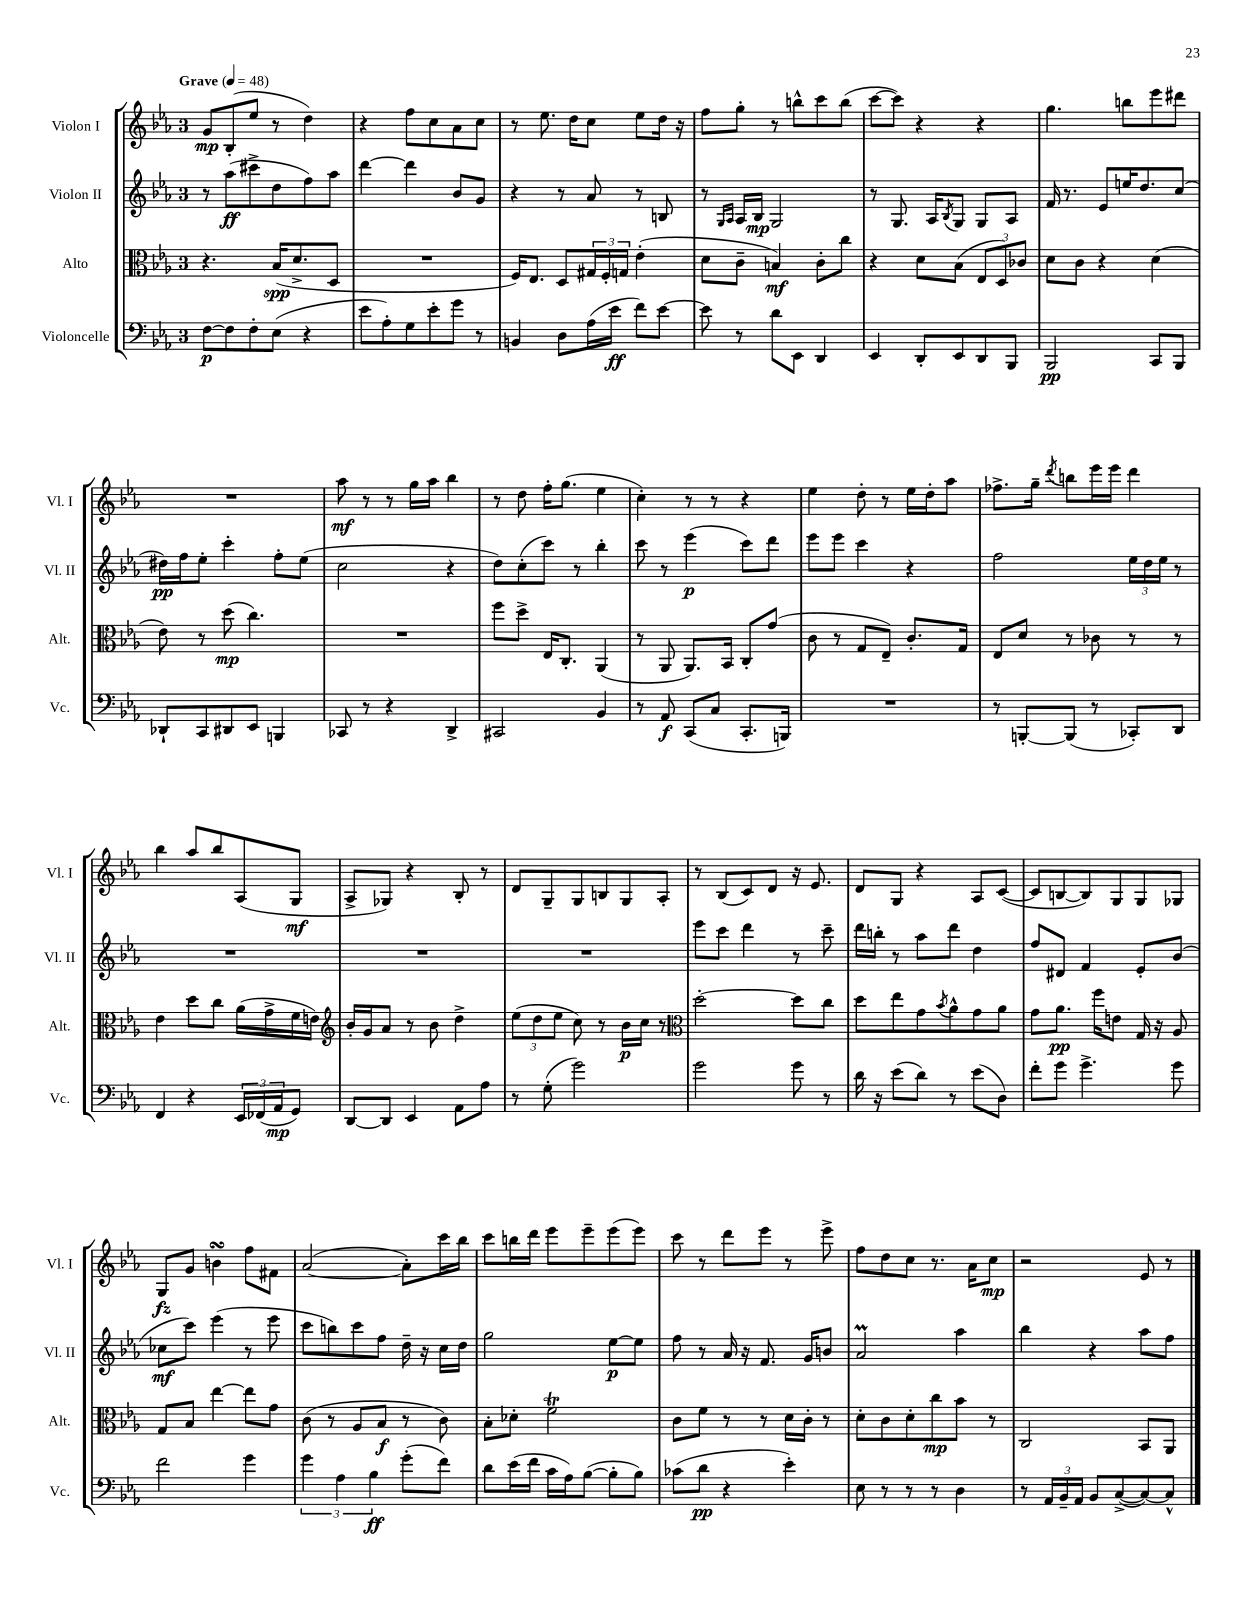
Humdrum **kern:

**kern	**kern	**kern	**kern
*staff4	*staff3	*staff2	*staff1
*clefF4	*clefC3	*clefG2	*clefG2
*k[b-e-a-]	*k[b-e-a-]	*k[b-e-a-]	*k[b-e-a-]
*M3/4	*M3/4	*M3/4	*M3/4
*MM48	*MM48	*MM48	*MM48
[8F	4.r	8r	8g
8F]	.	(8aa-	(8B-'
8F'	.	8ccc#^	8ee-
(8E-	(16B-	8dd	8r
.	8.d^	.	.
4r	.	8ff)	4dd)
.	8D	8aa-	.
=	=	=	=
8e-	2.r	[4ddd	4r
8A-')	.	.	.
8G	.	4ddd]	8ff
8e-'	.	.	8cc
8g	.	8b-	8a-
8r	.	8g	8cc
=	=	=	=
4BB	16F)	4r	8r
.	8.E-	.	.
.	.	.	8.ee-
8D	8D	8r	.
.	.	.	16dd
(16A-	24G#	8a-	8cc
.	24F'	.	.
16e-	.	.	.
.	24G	.	.
8f)	(4e-'	8r	8ee-
[8e-	.	8B	16dd
.	.	.	16r
=	=	=	=
8e-]	8d	8r	8ff
.	.	16qqG	.
.	.	16qqA-	.
8r	8c~	16A-	8gg'
.	.	16B-	.
8d	4B)	2G	8r
8EE-	.	.	8bb^^
4DD	8c'	.	8ccc
.	8cc	.	(8bb
=	=	=	=
4EE-	4r	8r	[8ccc
.	.	8.G	8ccc])
8DD'	8d	.	4r
.	.	16A-	.
.	.	8qB-	.
8EE-	(8B-	8G	.
8DD	12E-	8G	4r
.	12D)	.	.
8BBB-	.	8A-	.
.	12c-	.	.
=	=	=	=
2BBB-	8d	16f	4.gg
.	.	8.r	.
.	8c	.	.
.	4r	8e-	.
.	.	16ee	8bb
.	.	8.dd	.
8CC	(4d	.	8eee-
8BBB-	.	(8cc	8ddd#
=	=	=	=
8DD-`	8e-)	16dd#)	2.r
.	.	16ff	.
8CC	8r	8ee-'	.
8DD#	(8dd	4ccc'	.
8EE-	4.cc)	.	.
4BBB	.	8ff'	.
.	.	(8ee-	.
=	=	=	=
8CC-	2.r	2cc	8aa-
8r	.	.	8r
4r	.	.	8r
.	.	.	16gg
.	.	.	16aa-
4DD^	.	4r	4bb-
=	=	=	=
2CC#	8ff	8dd)	8r
.	8dd^	(8cc'	8dd
.	16E-	8ccc)	16ff'
.	8.C'	.	(8.gg
.	.	8r	.
4BB-	(4AA-	4bb-'	4ee-
=	=	=	=
8r	8r	8ccc	4cc')
8AA-	8AA-	8r	.
(8CC	8.AA-)	(4eee-	8r
8C	.	.	8r
.	16BB-	.	.
8.CC'	8C'	8ccc)	4r
.	(8g	8ddd	.
16BBB)	.	.	.
=	=	=	=
2.r	8c	8eee-	4ee-
.	8r	8eee-	.
.	8G	4ccc	8dd'
.	8E-~)	.	8r
.	8.c'	4r	16ee-
.	.	.	16dd'
.	.	.	8aa-
.	16G	.	.
=	=	=	=
8r	8E-	2ff	8.ff-^
[8BBB'	8d	.	.
.	.	.	16gg~
.	.	.	8qddd
(8BBB]	8r	.	8bb
8r	8c-	.	16eee-
.	.	.	16eee-
8CC-')	8r	24ee-	4ddd
.	.	24dd	.
.	.	24ee-	.
8DD	8r	8r	.
=	=	=	=
4FF	4e-	2.r	4bb-
4r	8dd	.	8aa-
.	8cc	.	8bb-
24EE-	(16a-	.	(8A-
(24FF-	.	.	.
.	16g^	.	.
24AA-	.	.	.
8GG)	16f	.	8G
.	16e)	.	.
=	=	=	=
*	*clefG2	*	*
[8DD	16b-'	2.r	8A-^
.	16g	.	.
8DD]	8a-	.	8G-)
4EE-	8r	.	4r
.	8b-	.	.
8AA-	4dd^	.	8B-'
8A-	.	.	8r
=	=	=	=
8r	(12ee-	2.r	8d
.	12dd	.	.
(8G'	.	.	8G~
.	12ee-	.	.
2g)	8cc)	.	8G
.	8r	.	8B
.	16b-	.	8G
.	16cc	.	.
.	8r	.	8A-'
=	=	=	=
*	*clefC3	*	*
2g	[2dd'	8eee-	8r
.	.	8ccc	(8B-
.	.	4ddd	8c)
.	.	.	8d
8g	8dd]	8r	16r
.	.	.	8.e-
8r	8cc	8ccc~	.
=	=	=	=
16d	8dd	16ddd	8d
16r	.	16bb'	.
(8e-	8ee-	8r	8G
8d)	8g	8aa-	4r
.	8qb-	.	.
8r	8a-^^	8ddd	.
(8e-	8g	4dd	8A-
8D)	8a-	.	([8c
=	=	=	=
8f'	8g	8ff	8c]
8g	8.a-	8d#	[8B
4.g^	.	4f	8B])
.	16ff	.	.
.	8e	.	8G
.	16G	8e-'	8G
.	16r	.	.
8g	8A-	(8b-	8G-
=	=	=	=
2f	8G	8cc-	8G
.	8B-	8ccc)	8g
.	[4ee-	(4eee-	4b
4g	8ee-]	8r	8ff
.	8g	8eee-	8f#
=	=	=	=
6g	(8c	8ccc	([2a-
.	8r	8bb)	.
6A-	.	.	.
.	8A-	8ccc	.
6B-	.	.	.
.	8B-	8ff	.
(8g'	8r	16dd~	8a-'])
.	.	16r	.
8f)	8c)	16cc	16ccc
.	.	16dd	16bb-
=	=	=	=
8d	8B-'	2gg	8ccc
(16e-	8d-'	.	16bb
16f	.	.	16ddd
16c	2f	.	8eee-
16A-)	.	.	.
([8B-	.	.	8eee-~
8B-']	.	[8ee-	(8eee-
8B-)	.	8ee-]	8eee-)
=	=	=	=
(8c-	8c	8ff	8ccc
8d	8f	8r	8r
4r	8r	16a-	8ddd
.	.	16r	.
.	8r	8.f	8eee-
4e-')	16d	.	8r
.	16c'	16g	.
.	8r	8b	8eee-^
=	=	=	=
8E-	8d'	2a-	8ff
8r	8c	.	8dd
8r	8d'	.	8cc
8r	8cc	.	8.r
4D	8b-	4aa-	.
.	.	.	16a-
.	8r	.	8cc
=	=	=	=
8r	2C	4bb-	2r
24AA-	.	.	.
24BB-~	.	.	.
24AA-	.	.	.
8BB-	.	4r	.
([8C^	.	.	.
8C_)	8BB-	8aa-	8e-
8C^^]	8AA-	8ff	8r
==	==	==	==
*-	*-	*-	*-
